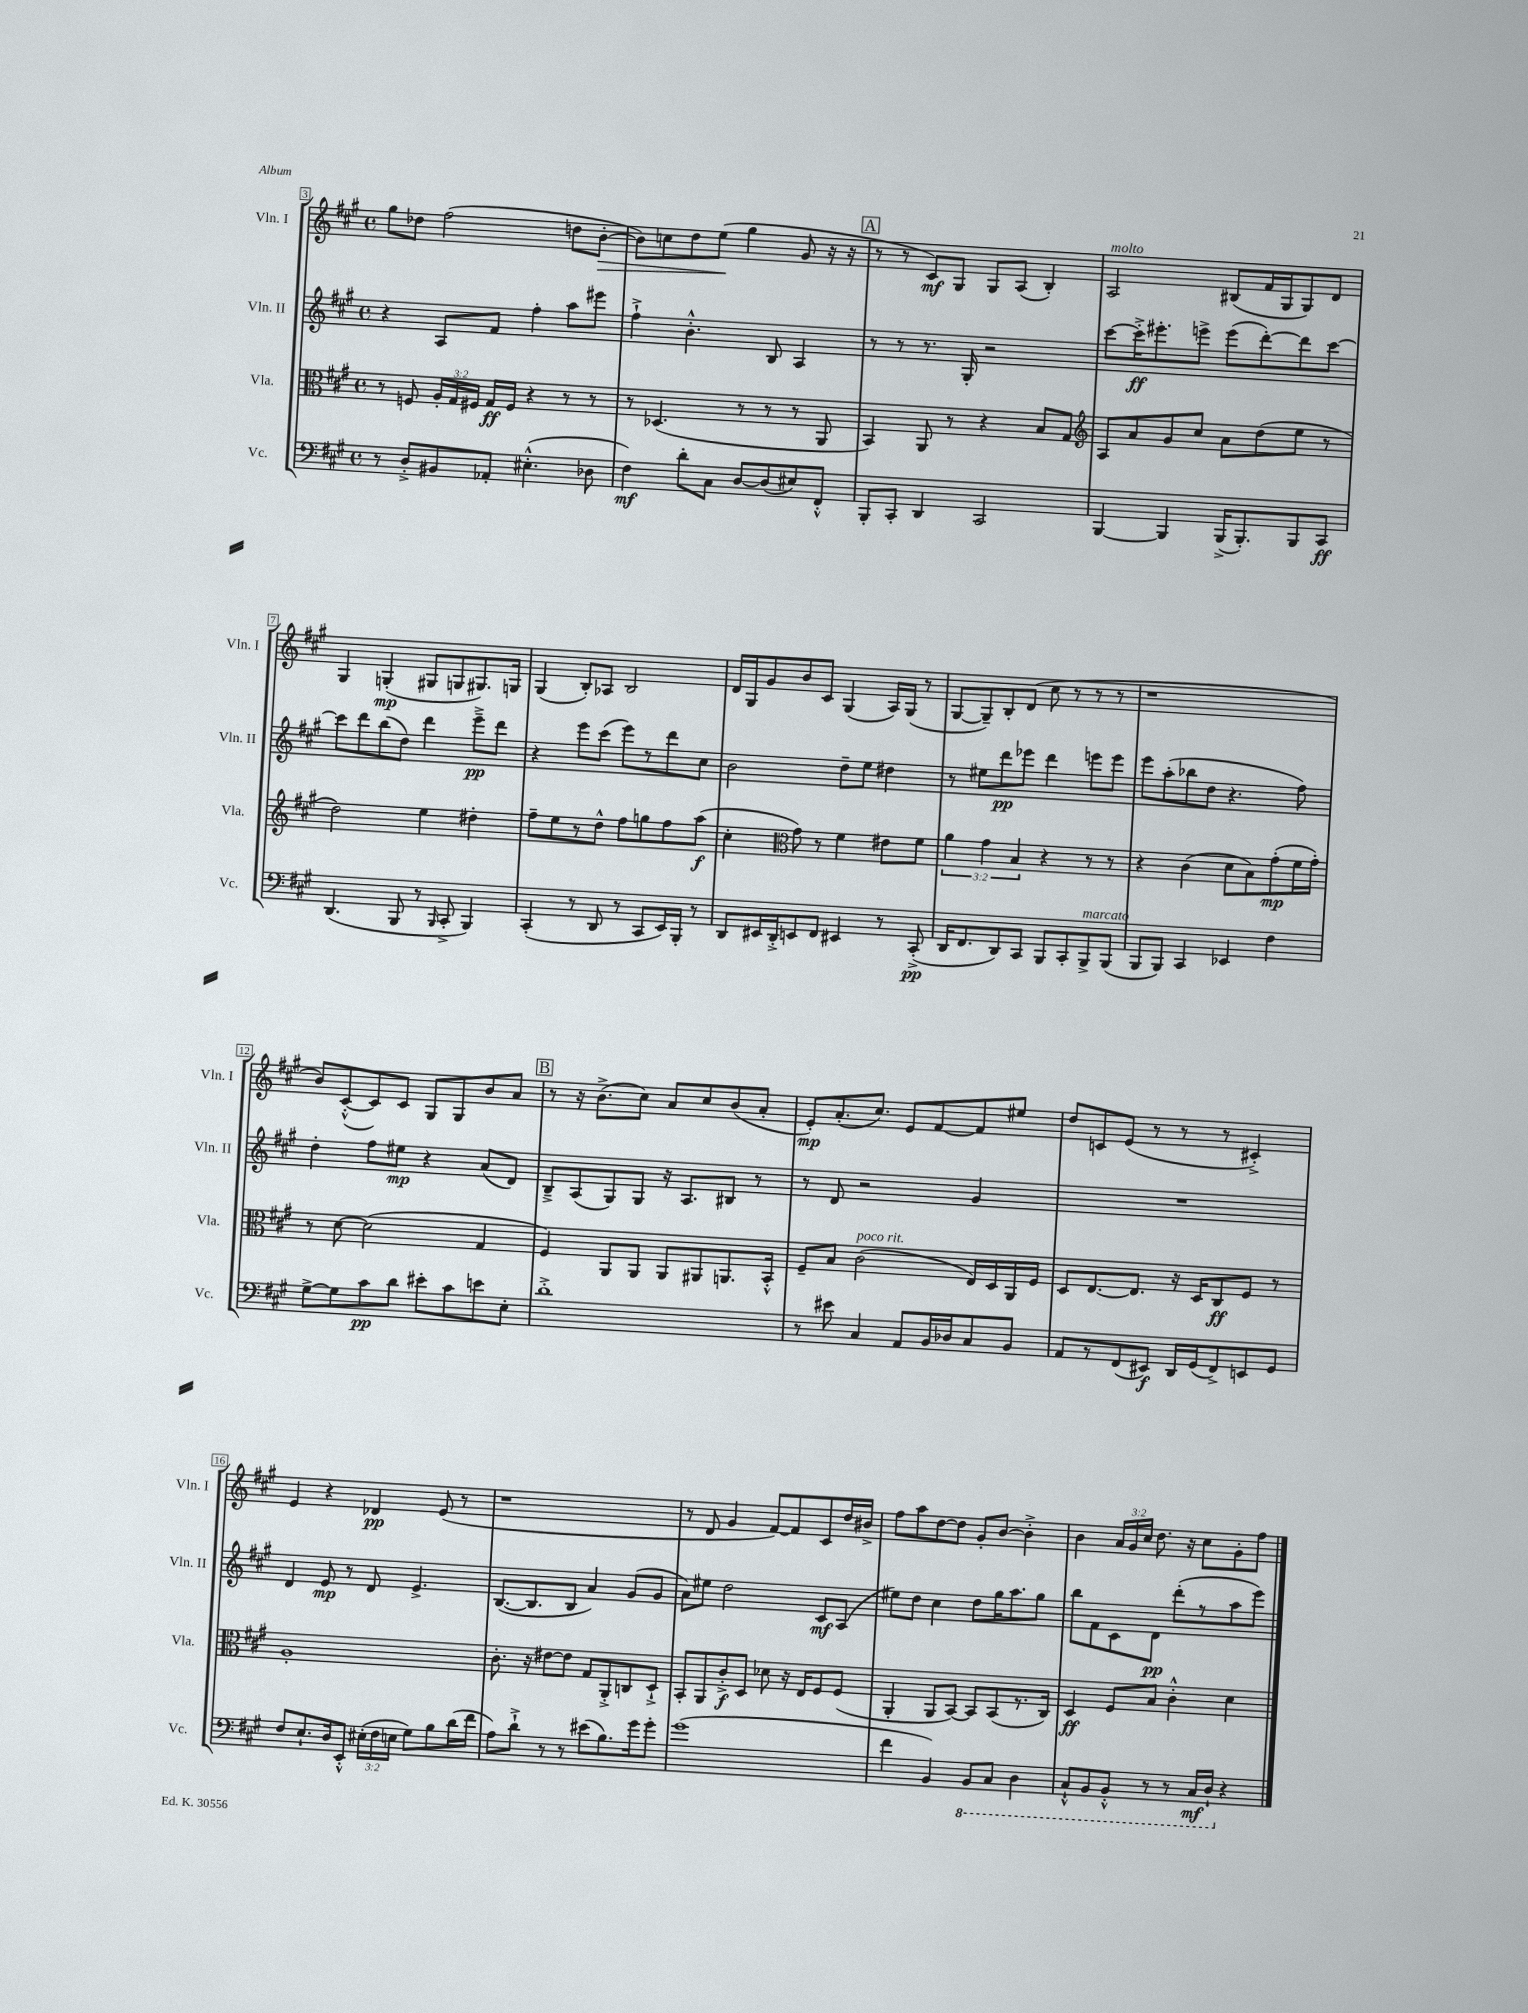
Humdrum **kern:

**kern	**kern	**kern	**kern
*staff4	*staff3	*staff2	*staff1
*clefF4	*clefC3	*clefG2	*clefG2
*k[f#c#g#]	*k[f#c#g#]	*k[f#c#g#]	*k[f#c#g#]
*M4/4	*M4/4	*M4/4	*M4/4
*met(c)	*met(c)	*met(c)	*met(c)
8r	8r	4r	8gg#
8D'^	8F	.	8dd-
8BB#	24A'	8A	(2ff#
.	24G#	.	.
.	24F#	.	.
8AA-'	16G#	8f#	.
.	16F#	.	.
(4.E#'^^	4r	4ff#'	.
.	8r	8aa	8dd
8D-	8r	8eee#	[8b'
=	=	=	=
4F#)	8r	4ff#`^	8b])
.	(4.D-	.	8cc
8d'	.	4.b'^^	8dd
8C#	.	.	(8ee
[8D	8r	.	4gg#
(8D]	8r	8B	.
8E#)	8r	4A	8g#
8FF#'^^	8AA	.	16r
.	.	.	16r
=	=	=	=
8BBB'	4BB)	8r	8r
8CC#'	.	8r	8r
4DD	8AA	8.r	8c#)
.	8r	.	8G#
.	.	16G#'	.
2CC#	4r	2r	8G#
.	.	.	(8A
.	8B	.	4B')
.	8G#	.	.
=	=	=	=
*	*clefG2	*	*
[4BBB	8A	[8ccc#	2A
.	8a	16ccc#'^]	.
.	.	8.eee#'	.
4BBB]	8g#	.	.
.	8cc#	8eee^	.
(16BBB^	8a	(8eee	(8B#
8.BBB')	.	.	.
.	(8dd	[8ddd')	16f#
.	.	.	16G#
8BBB	8ee	8ddd]	8G#)
8CC#	8r	[8ccc#	8d
=	=	=	=
(4.DD	2dd)	8ccc#]	4G#
.	.	8ddd	.
.	.	(8bb	(4G'
8BBB	.	8dd)	.
8r	4ee	4ddd	8G#
16qqBBB	.	.	.
8CC#'^	.	.	8G
4BBB)	4dd#'	8eee~^	8.G#)
.	.	8ddd	.
.	.	.	16G
=	=	=	=
(4CC#'	8ff#~	4r	(4G#
.	8ee	.	.
8r	8r	8eee	8B')
8DD	8dd^^	(8ccc#	8A-
8r	8ff#	8eee)	2B
8CC#	8gg	8r	.
16EE)	8ff#	8ddd	.
16BBB'	.	.	.
8r	(8aa	8cc#	.
=	=	=	=
8DD	4cc#'	2b	16d
.	.	.	16G#
16EE#	.	.	8g#
16DD'^	.	.	.
*	*clefC3	*	*
8EE	8g#)	.	8b
8FF#	8r	.	8c#
4EE#	4f#	8dd~	(4G#
.	.	8ee	.
8r	8e#	4dd#	16A)
.	.	.	(16G#
(8CC#'^	8f#	.	8r
=	=	=	=
16DD	6a	8r	[8G#
8.FF#	.	.	.
.	.	8ee#	8G#~])
.	6g#	.	.
8DD)	.	8ddd	8B'
.	6B	.	.
8CC#	.	8eee-	(8d
8BBB	4r	4ddd	8cc#
8CC#'	.	.	8r
8BBB^	8r	8eee	8r
(8BBB	8r	8eee	8r
=	=	=	=
8BBB	4r	8eee	1r
8BBB)	.	(8aa'	.
4CC#	(4c#	8bb-	.
.	.	8dd	.
4EE-	8d	4.r	.
.	8B)	.	.
4F#	(8g#'	.	.
.	16f#	8ff#)	.
.	16g#')	.	.
=	=	=	=
[8G#^	8r	4dd'	8b)
8G#]	[8d	.	([8c#'^^
8c#	(2d]	8ff#	8c#])
8d	.	8ee#	8c#
8e#'	.	4r	8G#
8c#	.	.	8G#
8e	4G#	(8a	8b
8E'	.	8d)	8a
=	=	=	=
1d'^	4F#)	8B~^	8r
.	.	(8A	16r
.	.	.	(8.b^
.	8AA	8G#)	.
.	8AA	8G#	8cc#)
.	8AA	16r	8a
.	.	8.A	.
.	8AA#	.	8cc#
.	8.AA	8B#	(8b
.	.	8r	8a'
.	16BB'^^	.	.
=	=	=	=
8r	8F#~	8r	8e')
8e#	8B	8d	(8.a'
4C#	(2c#	2r	.
.	.	.	8.cc#)
8AA	.	.	8e
16BB	.	.	[8f#
16D-	.	.	.
8C#	16E)	4g#	8f#]
.	16D	.	.
8BB	16AA	.	8ee#
.	16F#	.	.
=	=	=	=
8AA	8D	1r	8dd
8r	[8.E	.	8c
(8FF#	.	.	(8e
.	8.E]	.	.
8EE#)	.	.	8r
16DD	16r	.	8r
(16GG#	16D	.	.
8FF#^)	8C#	.	8r
8EE	8F#	.	4c#'^)
8GG#	8r	.	.
=	=	=	=
8F#	1A'	4d	4e
8.E`	.	.	.
.	.	8e	4r
16D	.	.	.
8EE'^^	.	8r	.
(24E#'	.	8d	4d-
24F#	.	.	.
24E	.	.	.
8G#)	.	4.e^	.
8B	.	.	(8e
(16d	.	.	8r
16f#	.	.	.
=	=	=	=
8A)	8.c#'	([8.B	1r
8d`^	.	.	.
.	16r	8.B]	.
8r	[8e#	.	.
8r	8e#]	8B	.
(8e#	8G#	4a)	.
8.B)	8AA'^	.	.
.	8C	(8g#	.
16g#	.	.	.
8g#'	8D`^	8g#	.
=	=	=	=
(1g#	8BB'	8a)	8r
.	8AA	8ee#	8d
.	8c#'^	2dd	4g#
.	8D	.	.
.	8d-	.	[8f#)
.	16r	.	8f#]
.	16E	.	.
.	8F#	8c#	8c#
.	(8F#	(8A	16dd
.	.	.	16b#^
=	=	=	=
4f#	4AA'	8ee#)	8ff#
.	.	8dd	8aa
4BB)	8AA	4cc#	[8dd
.	[8BB)	.	8dd]
8BBB	8BB]	8dd	8g#'
8CC#	(8BB	16gg#	[8b
.	.	8.aa	.
4DD	8.r	.	4b'^]
.	.	8gg#	.
.	16C#)	.	.
=	=	=	=
8CC#`^^	4D	8bb	4b
8BBB	.	8f#	.
8BBB'^^	8F#	8c#	24a
.	.	.	24g#
.	.	.	24cc#
8r	8B	8d	8.dd
8r	4c#'^^	(8ddd'	.
.	.	.	16r
16CC#	.	8r	8cc#
16DD`	.	.	.
4r	4d	8aa	8g#'
.	.	8eee)	8ff#
==	==	==	==
*-	*-	*-	*-
